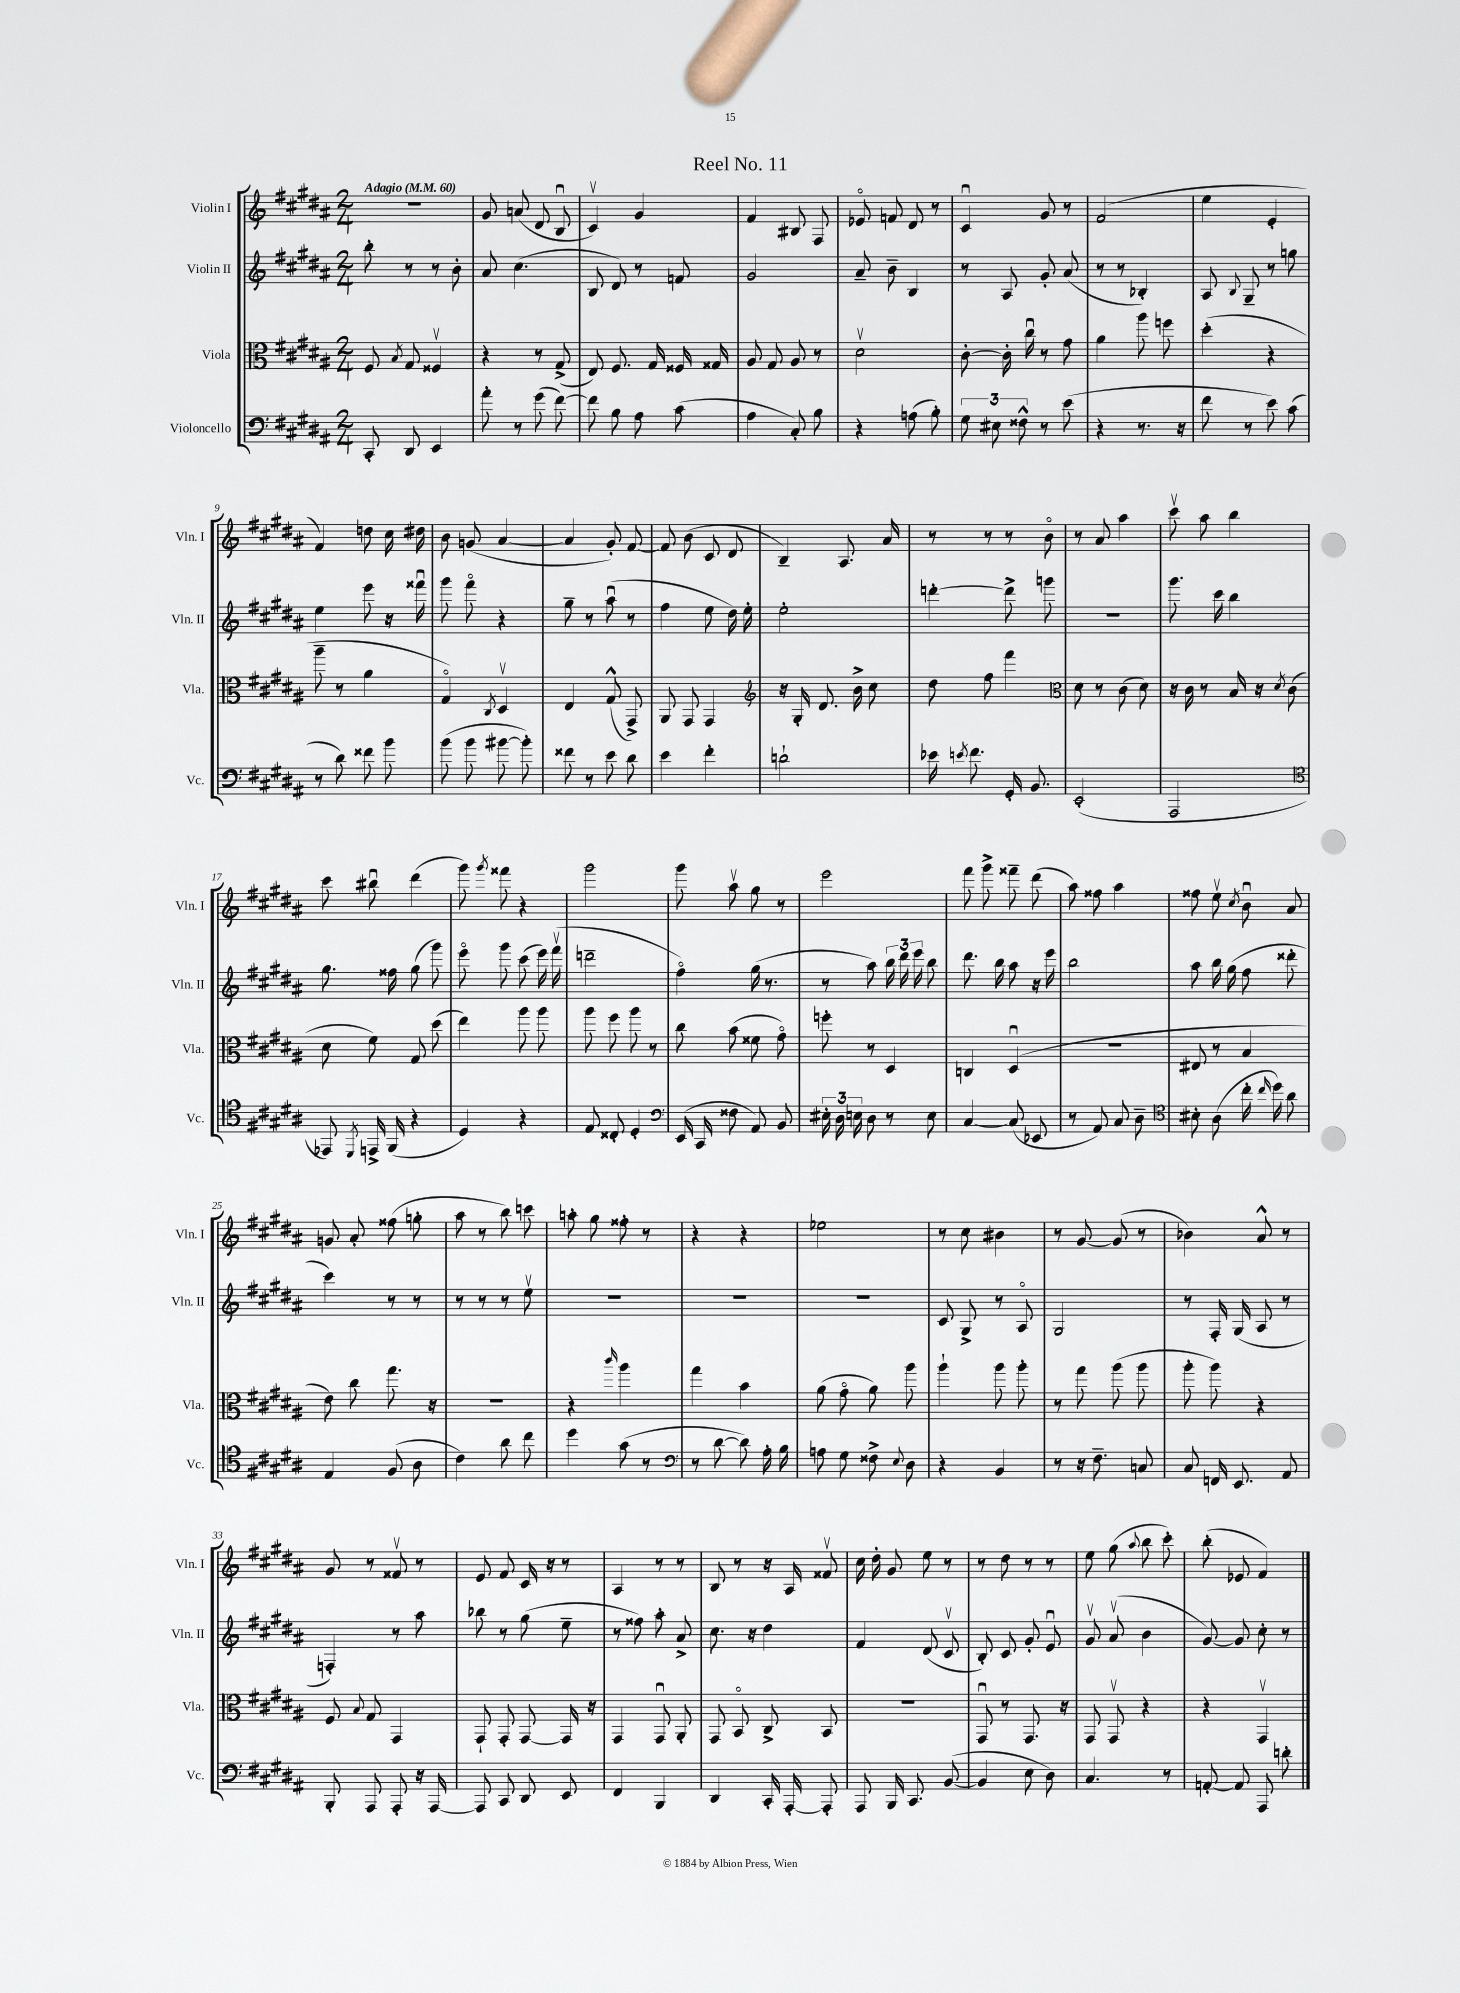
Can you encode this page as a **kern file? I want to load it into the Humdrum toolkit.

**kern	**kern	**kern	**kern
*part4	*part3	*part2	*part1
*staff4	*staff3	*staff2	*staff1
*I"Violoncello	*I"Viola	*I"Violin II	*I"Violin I
*I'Vc.	*I'Vla.	*I'Vln. II	*I'Vln. I
*clefF4	*clefC3	*clefG2	*clefG2
*k[f#c#g#d#a#]	*k[f#c#g#d#a#]	*k[f#c#g#d#a#]	*k[f#c#g#d#a#]
*M2/4	*M2/4	*M2/4	*M2/4
*MM60	*MM60	*MM60	*MM60
=1	=1	=1	=1
!	!	!	!LO:TX:a:B:t=Adagio
8CC#'/	8F#/	8bb'\	2r
.	8qB/	.	.
8DD#/	8G#/	8r	.
4EE/	4F##Xv/	8r	.
.	.	8b'\	.
=2	=2	=2	=2
8a#'\	4r	8a#/	8g#/
8r	.	(4.cc#\	(8an/
(8g#\	8r	.	8d#/
[8f#\)	(8G#^/	.	8Bu/
=3	=3	=3	=3
8f#\]	8E/)	8B/	4c#v/)
8B\	8.F#/	8d#/)	.
8A#\	.	8r	4g#/
.	16G#/	.	.
(8c#\	16F##X/	8fn/	.
.	16G##X/	.	.
=4	=4	=4	=4
4A#\	8A#/	2g#/	4f#/
.	8G#/	.	.
8C#'/)	8A#/	.	8B#X/
8B\	8r	.	8F#/
=5	=5	=5	=5
4r	2d#v\	8a#~/	8e-X/
.	.	8b~\	8fn/
(8An\	.	4B/	8d#/
8B'\)	.	.	8r
=6	=6	=6	=6
12G#\	[8c#'\	8r	4c#u/
12E#X\	.	.	.
.	16c#'\]	8A#/	.
12F##X^^\	.	.	.
.	16cc#u\	.	.
8r	8r	8g#'/	8g#/
(8e\	8g#\	(8a#/	8r
=7	=7	=7	=7
4r	4a#\	8r	(2f#/
.	.	8r	.
8.r	8aa#\	4B-X'/)	.
.	8ffn\	.	.
16r	.	.	.
=8	=8	=8	=8
8f#\	(4dd#'\	8A#/	4ee\
.	.	8qqB/	.
8r	.	8G#~/	.
8e\)	4r	8r	4e'/
(8c#\	.	8ggn\	.
!!LO:LB:g=z
=9	=9	=9	=9
8r	8aa#~\	4ee\	4f#/)
8d#\)	8r	.	.
8f##X\	4a#\	8eee\	8ddn\
8b\	.	16r	16cc#\
.	.	16fff##Xu\	16dd#X\
=10	=10	=10	=10
(8b\	4G#/)	8ggg#\	8b\
8b\	.	8fff#\	(8gn/
.	8qC#/	.	.
[8b#X\	4D#v/	4r	[4a#/
8b#'\])	.	.	.
=11	=11	=11	=11
8f##X\	4E/	8gg#~\	4a#/]
8r	.	8r	.
8e\	(8G#^^/	(8aa#u\	8g#'/)
8d#\	8GG#^/)	8r	[8f#/
=12	=12	=12	=12
4e\	8AA#/	4ff#\	8f#/]
.	8GG#/	.	(8b\
4f#'\	4GG#/	8ee\	8c#/
.	.	16dd#\)	8d#/
.	.	16ee'\	.
=13	=13	=13	=13
*	*clefG2	*	*
2dn`\	16r	2ee'\	4B~/)
.	16G#'/	.	.
.	8.d#/	.	.
.	.	.	8.A#/
.	16b^\	.	.
.	8cc#\	.	.
.	.	.	16a#/
=14	=14	=14	=14
16e-X\	8dd#\	[4dddn'\	8r
8qen/	.	.	.
8.f#\	.	.	.
.	8ff#\	.	8r
16GG#'/	4fff#\	8ddd^\]	8r
8.BB/	.	.	.
.	.	8gggn\	8b\
=15	=15	=15	=15
*	*clefC3	*	*
(2EE'/	8d#\	2r	8r
.	8r	.	8a#/
.	(8c#\	.	4aa#\
.	8d#\)	.	.
=16	=16	=16	=16
2AAA#/	16r	8.ggg#\	8ccc#v\
.	16c#\	.	.
.	8r	.	8aa#\
.	.	16ccc#\	.
.	16B/	4bb\	4bb\
.	16r	.	.
.	8qd#/	.	.
.	(8c#\	.	.
!!LO:LB:g=z
=17	=17	=17	=17
*clefC4	*	*	*
8EE-X/)	8d#\	8.gg#\	8ccc#\
8qDD#/	.	.	.
16EEn^/	8f#\)	.	8bb#Xu\
(16FF#/	.	16ff##X\	.
4r	8G#/	(8gg#\	(4ddd#\
.	(8dd#\	8ggg#\)	.
=18	=18	=18	=18
4D#/)	4ee\)	8eee\	8ggg#\)
.	.	.	8qggg#/
.	.	8ggg#\	8fff##X\
4r	8aa#\	(8ccc#\	4r
.	8aa#\	16eee\)	.
.	.	(16fff#v\	.
=19	=19	=19	=19
8E/	8aa#\	2dddn~\	2ggg#\
8C##X'/	8ff#\	.	.
4D#'/	8aa#\	.	.
.	8r	.	.
=20	=20	=20	=20
*clefF4	*	*	*
(16EE/	8cc#\	4ff#\)	8ggg#\
16CC#/	.	.	.
8F##X\	(8b\	.	8aa#v\
8AA#/)	8f##X\	(16gg#\	8gg#\
.	.	8.r	.
8BB/	8g#\)	.	8r
=21	=21	=21	=21
24E#X'\	8ffn'\	8r	2eee\
24D#\	.	.	.
24En\	.	.	.
8D#\	8r	8aa#\)	.
8r	4D#/	24bb\	.
.	.	24ddd#\	.
.	.	24eee\	.
8E\	.	8bb\	.
=22	=22	=22	=22
[4C#/	4Cn/	8.ddd#\	8fff#\
.	.	.	8ggg#^\
.	.	16bb\	.
(8C#/]	(4D#u/	8aa#\	8fff##X~\
8EE-X/	.	16r	(8ddd#\
.	.	16eee\	.
=23	=23	=23	=23
8r	2r	2bb\	8aa#\)
8AA#/)	.	.	8ff##X\
8C#/	.	.	4aa#\
8D#~\	.	.	.
=24	=24	=24	=24
*clefC4	*	*	*
8B#X'\	8E#X/	8aa#\	8ff##X\
(8A#\	8r	16bb\	8eev\
.	.	(16gg#\	.
.	.	.	8qcc#/
16cc#'\	4B/	8ff#\	8bu\
16qqcc#/	.	.	.
16dd#\)	.	.	.
8a#\	.	8ddd##X'\	8a#/
!!LO:LB:g=z
=25	=25	=25	=25
4E/	8e\)	4ccc#\)	8gn/
.	8cc#\	.	8a#'/
(8F#/	8.gg#\	8r	(8ff##X\
8A#\	.	8r	8ggn'\
.	16r	.	.
=26	=26	=26	=26
4c#\)	2r	8r	8aa#\
.	.	8r	8r
8a#\	.	8r	8bb\)
8cc#\	.	8eev\	8cccn\
=27	=27	=27	=27
4dd#\	4r	2r	8aan'\
.	.	.	8gg#\
.	16qqccc#/	.	.
(8g#\	4aa#\	.	8ff##X'\
8r	.	.	8r
=28	=28	=28	=28
*clefF4	*	*	*
8r	4gg#\	2r	4r
[8d#\	.	.	.
8d#\])	4b\	.	4r
16A#'\	.	.	.
16B\	.	.	.
=29	=29	=29	=29
8An\	(8a#\	2r	2ee-X\
8G#\	8g#\	.	.
8F##X^\	8a#\)	.	.
8qqE/	.	.	.
8D#\	8aa#\	.	.
=30	=30	=30	=30
4r	4aa#`\	8c#/	8r
.	.	8G#^/	8cc#\
4BB/	8aa#\	8r	4b#X\
.	8aa#'\	8A#/	.
=31	=31	=31	=31
8r	8r	2G#/	8r
16r	8gg#\	.	[8g#/
8.F#~\	.	.	.
.	(8aa#\	.	(8g#/]
8Cn/	8aa#\	.	8r
=32	=32	=32	=32
8C#/	8aa#'\	8r	4b-X\)
16FFn/	8aa#\)	16F#'/	.
8.EE/	.	(16G#/	.
.	4r	8A#/	8a#^^/
8AA#/	.	8r	8r
!!LO:LB:g=z
=33	=33	=33	=33
8BBB'/	8F#/	4Fn'/)	8g#/
.	8qqB/	.	.
8AAA#/	8G#/	.	8r
8AAA#'/	4GG#/	8r	8f##Xv/
16r	.	8aa#\	8r
[16AAA#/	.	.	.
=34	=34	=34	=34
8AAA#/]	8GG#`/	8bb-X\	8e/
8CC#/	8GG#'/	8r	8f#/
8DD#/	[8GG#/	(8gg#\	16c#/
.	.	.	16r
8EE/	16GG#/]	8ee~\	8r
.	16r	.	.
=35	=35	=35	=35
4FF#/	4GG#/	8r	4A#/
.	.	8ff##X\)	.
4BBB/	8GG#u/	8aa#'\	8r
.	8AA#'/	8a#^/	8r
=36	=36	=36	=36
4DD#/	8GG#/	8.cc#\	8B/
.	8BB/	.	8r
.	.	16r	.
16CC#'/	8C#^/	4dd#\	16r
[16AAA#'/	.	.	16A#/
8AAA#'/]	8BB/	.	8f##Xv/
=37	=37	=37	=37
8AAA#/	2r	4f#/	16cc#\
.	.	.	16dd#'\
16BBB/	.	.	8g#/
8.CC#/	.	.	.
.	.	(8d#/	8ee\
([8BB/	.	8c#v/	8r
=38	=38	=38	=38
4BB/]	8GG#u/	8B'/)	8r
.	8r	8c#/	8dd#\
8E\	8.GG#/	8g#'/	8r
8D#\)	.	8eu/	8r
.	16r	.	.
=39	=39	=39	=39
4.C#/	8GG#/	8g#v/	8ee\
.	8GG#v/	(8a#v/	(8gg#\
.	.	.	8qqaa#/
.	4r	4b\	8bb\
8r	.	.	8ccc#'\)
=40	=40	=40	=40
[8AAn'/	4r	[8g#/)	(8bb'\
8AA/]	.	8g#/]	8e-X/
8AAA#/	4GG#v/	8cc#'\	4f#/)
8dn'\	.	8r	.
==	==	==	==
*-	*-	*-	*-
